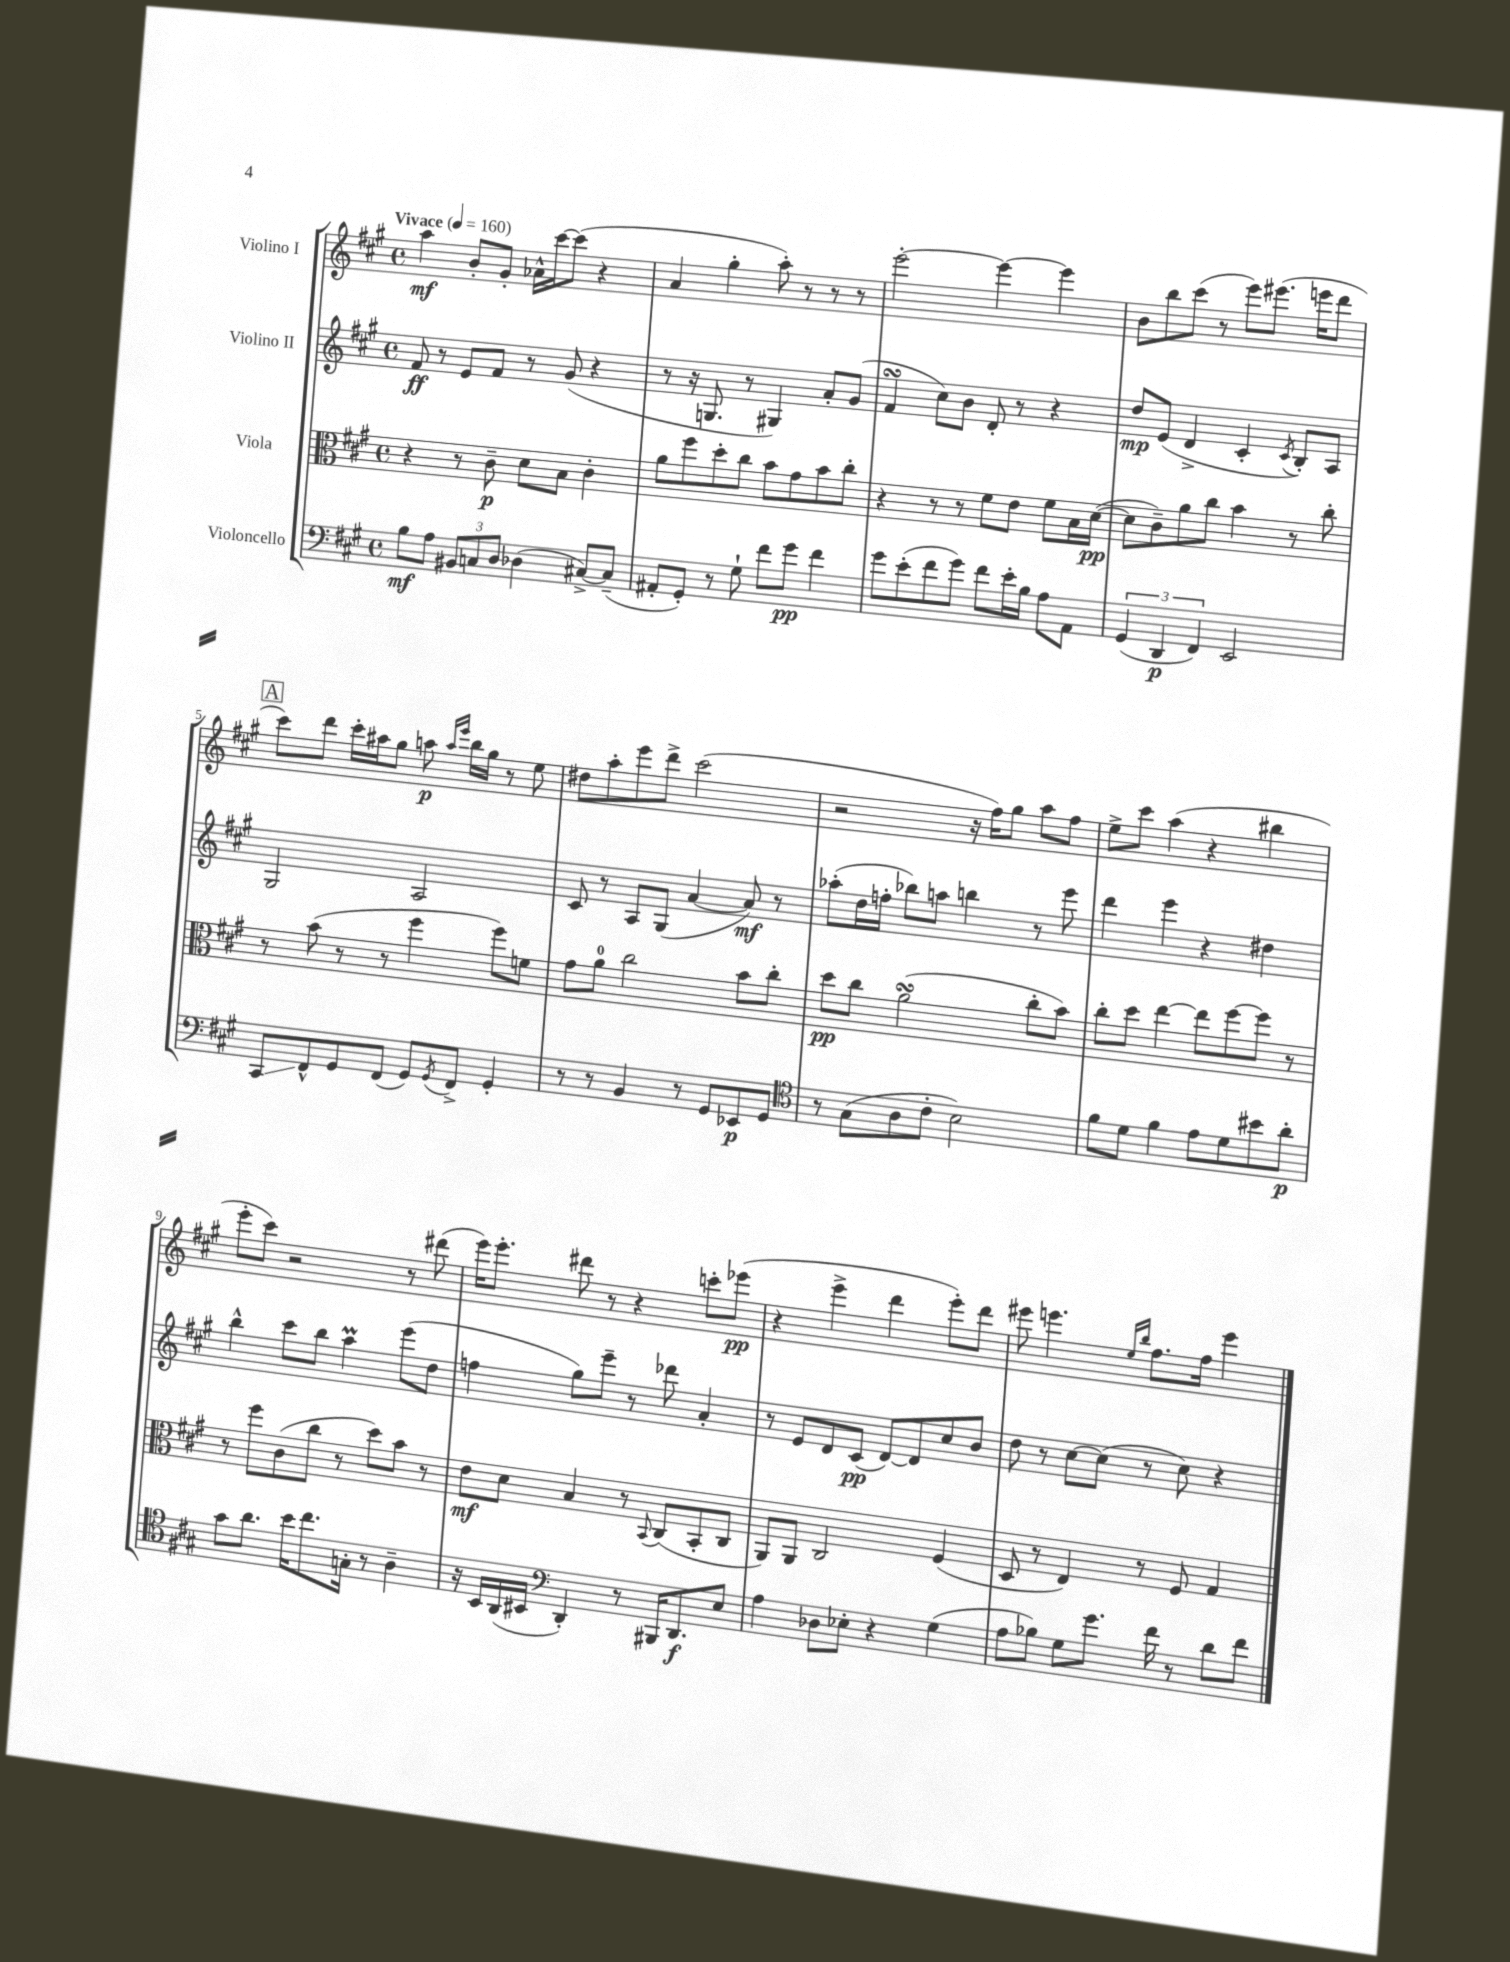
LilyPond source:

<<
\new StaffGroup <<
\new Staff = "s0" \with { instrumentName = "Violino I" } {
    \clef treble \key a \major \defaultTimeSignature \time 4/4 \tempo "Vivace" 4 = 160
    a''4\mf b'8-. gis'8-. aes'16-^ cis'''16~ cis'''8( r4 |
    a'4 gis''4-. a''8-.) r8 r8 r8 |
    e'''2~-. e'''4~ e'''4 |
    b'8 b''8 cis'''8( r8 e'''8) eis'''8.( e'''16 d'''8 |
    \mark \markup { \box "A" } cis'''8) d'''8 cis'''16-. ais''16 gis''8 a''8\p \grace { a''16 e'''16 } b''16 gis''16 r8 e''8 |
    dis''8 a''8-. e'''8 d'''8-> cis'''2( |
    r2 r16 fis''16) gis''8 a''8 fis''8 |
    e''8-> cis'''8 a''4( r4 bis''4 |
    e'''8-. cis'''8) r2 r8 dis'''8( |
    e'''16) e'''8.-. dis'''8 r8 r4 c'''8-. ees'''8\pp( |
    r4 e'''4-> d'''4 e'''8-.) d'''8 |
    eis'''8 e'''4. \grace { e''16 b''16 } fis''8. fis''16 e'''4 \bar "|." |
}
\new Staff = "s1" \with { instrumentName = "Violino II" } {
    \clef treble \key a \major \defaultTimeSignature \time 4/4
    fis'8\ff r8 e'8 fis'8 r8 gis'8( r4 |
    r8 r16 g8. r8 gis4) a'8-. gis'8( |
    fis'4\turn cis''8) b'8 d'8-. r8 r4 |
    d''8\mp e'8( d'4-> cis'4-. \acciaccatura { cis'8 } b8-.) a8 |
    \mark \markup { \box "A" } gis2 a2 |
    cis'8 r8 a8 gis8( a'4~ a'8\mf) r8 |
    aes''8-.( d''16 f''16-. bes''8) a''8 b''4 r8 e'''8 |
    d'''4 e'''4 r4 dis''4 |
    b''4-^ cis'''8 b''8 a''4\prall e'''8( d''8 |
    f''4 gis''8) e'''8-- r8 des'''8 a'4-. |
    r8 e'8 d'8 cis'8\pp( d'8~) d'8 cis''8 b'8 |
    d''8 r8 cis''8~ cis''8( r8 cis''8) r4 \bar "|." |
}
\new Staff = "s2" \with { instrumentName = "Viola" } {
    \clef alto \key a \major \defaultTimeSignature \time 4/4
    r4 r8 cis'8--\p d'8 b8 cis'4-. |
    a'8 fis''8 d''8-. cis''8 b'8 gis'8 b'8 cis''8-. |
    r4 r8 r8 fis'8 e'8 fis'8 b16 d'16~\pp( |
    d'8 cis'8--) a'8 cis''8 b'4 r8 cis''8-. |
    \mark \markup { \box "A" } r8 b'8( r8 r8 fis''4 fis''8) f'8 |
    gis'8 a'8-0 cis''2 b'8 cis''8-. |
    d''8\pp cis''8 a'2\turn( cis''8-. b'8) |
    cis''8-. d''8 e''4~ e''8 fis''8~ fis''8 r8 |
    r8 fis''8 cis'8( cis''8 r8 d''8) b'8 r8 |
    e'8\mf d'8 b4 r8 \appoggiatura { b,8 } cis8( b,8-. cis8 |
    a,8) a,8 cis2 fis4( |
    d8 r8 e4) r8 fis8 gis4 \bar "|." |
}
\new Staff = "s3" \with { instrumentName = "Violoncello" } {
    \clef bass \key a \major \defaultTimeSignature \time 4/4
    b8\mf a8 \tuplet 3/2 { bis,8 c8 d8 } des4( cis8~->) cis8--( |
    ais,8-. gis,8-.) r8 gis8-! fis'8 gis'8\pp fis'4 |
    gis'8 e'8-.( fis'8 gis'8) fis'8 e'16-. b16 a8 a,8 |
    \tuplet 3/2 { gis,4( d,4\p fis,4) } e,2 |
    \mark \markup { \box "A" } cis,8\glissando fis,8-^ gis,8 fis,8( gis,8) \acciaccatura { gis,8 } fis,8-> gis,4-. |
    r8 r8 b,4 r8 gis,8 ees,8\p gis,8 |
    \clef tenor r8 gis8( a8 cis'8-. b2) |
    fis'8 d'8 fis'4 e'8 d'8 bis'8 a'8-.\p |
    gis'8 a'8. b'16 cis''8. g16-. r8 a4-- |
    r16 b,16 a,16( bis,16 \clef bass d,4-.) r8 bis,,16 d,8.\f e8 |
    a4 des8 ees8-. r4 gis4( |
    a8 bes8) gis8 gis'8. fis'16 r8 d'8 fis'8 \bar "|." |
}
>>
>>
